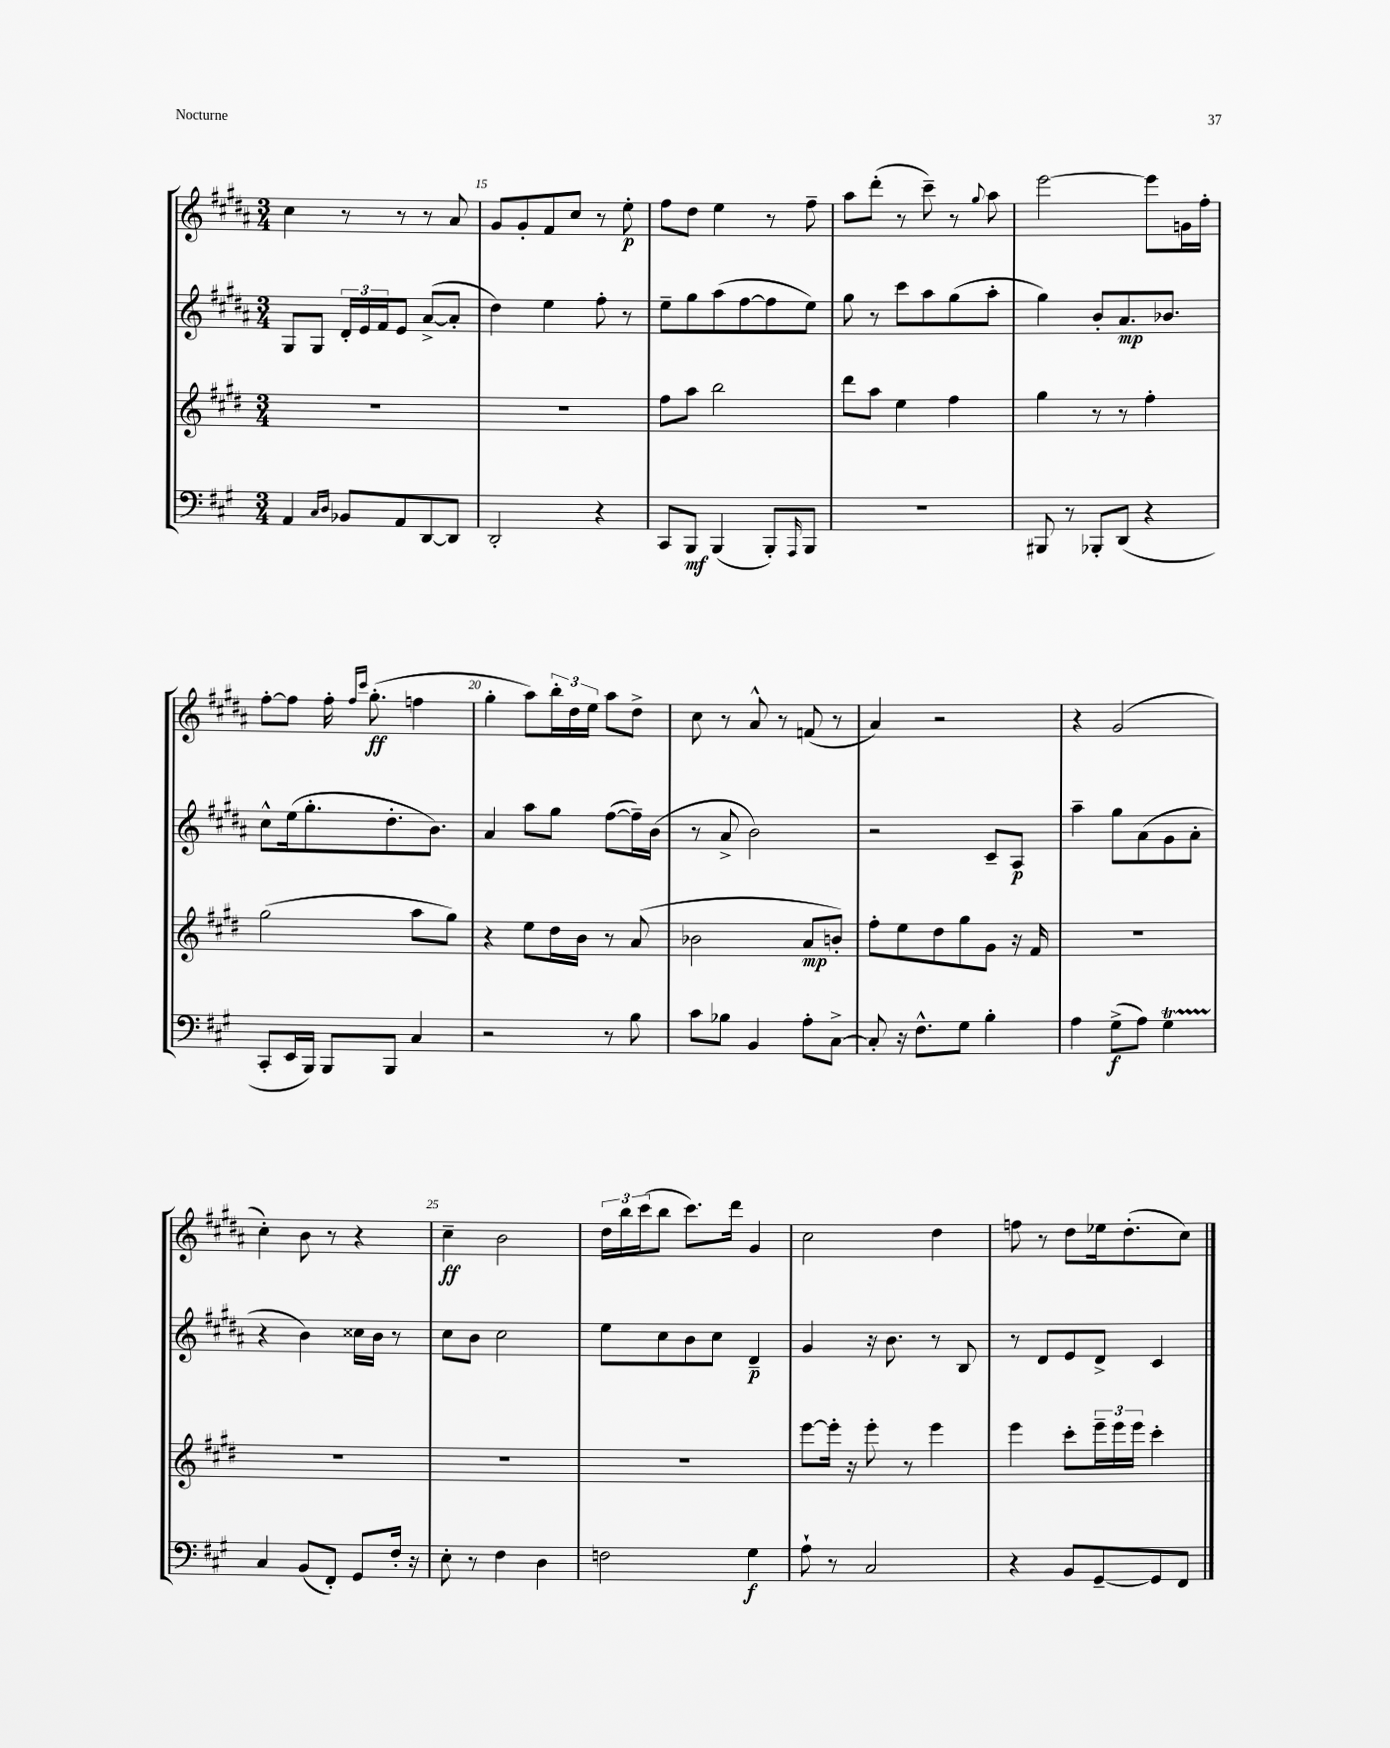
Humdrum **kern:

**kern	**dynam	**kern	**dynam	**kern	**dynam	**kern	**dynam
*part4	*part4	*part3	*part3	*part2	*part2	*part1	*part1
*staff4	*staff4	*staff3	*staff3	*staff2	*staff2	*staff1	*staff1
*clefF4	*	*clefG2	*	*clefG2	*	*clefG2	*
*k[f#c#g#]	*	*k[f#c#g#d#]	*	*k[f#c#g#d#a#]	*	*k[f#c#g#d#a#]	*
*M3/4	*	*M3/4	*	*M3/4	*	*M3/4	*
=14	=14	=14	=14	=14	=14	=14	=14
4AA/	.	2.r	.	8G#/L	.	4cc#\	.
.	.	.	.	8G#/J	.	.	.
16qqC#/LL	.	.	.	.	.	.	.
16qqD/JJ	.	.	.	.	.	.	.
8BB-X/L	.	.	.	24d#'/LL	.	8r	.
.	.	.	.	24e/	.	.	.
.	.	.	.	24f#/J	.	.	.
8AA/	.	.	.	8e/J	.	8r	.
[8DD/	.	.	.	([8a#^/L	.	8r	.
8DD/J]	.	.	.	8a#'/J]	.	8a#/	.
=15	=15	=15	=15	=15	=15	=15	=15
2DD'/	.	2.r	.	4dd#\)	.	8g#/L	.
.	.	.	.	.	.	8g#'/	.
.	.	.	.	4ee\	.	8f#/	.
.	.	.	.	.	.	8cc#/J	.
4r	.	.	.	8ff#'\	.	8r	.
.	.	.	.	8r	.	8ee'\	p
=16	=16	=16	=16	=16	=16	=16	=16
8CC#/L	.	8ff#\L	.	8ee~\L	.	8ff#\L	.
8BBB/J	mf	8aa\J	.	8gg#\	.	8dd#\J	.
(4BBB/	.	2bb\	.	(8aa#\	.	4ee\	.
.	.	.	.	[8ff#\	.	.	.
8BBB'/L)	.	.	.	8ff#\]	.	8r	.
16qqAAA/	.	.	.	.	.	.	.
8BBB/J	.	.	.	8ee\J)	.	8ff#~\	.
=17	=17	=17	=17	=17	=17	=17	=17
2.r	.	8ddd#\L	.	8gg#\	.	8aa#\L	.
.	.	8aa\J	.	8r	.	(8ddd#'\J	.
.	.	4ee\	.	8ccc#\L	.	8r	.
.	.	.	.	8aa#\	.	8ccc#~\)	.
.	.	4ff#\	.	(8gg#\	.	8r	.
.	.	.	.	.	.	8qqgg#/	.
.	.	.	.	8aa#'\J	.	8aa#\	.
=18	=18	=18	=18	=18	=18	=18	=18
8BBB#X/	.	4gg#\	.	4gg#\)	.	[2eee\	.
8r	.	.	.	.	.	.	.
8BBB-X'/L	.	8r	.	8b'/L	.	.	.
(8DD/J	.	8r	.	8.a#/	mp	.	.
4r	.	4ff#'\	.	.	.	8eee\L]	.
.	.	.	.	8.b-X/J	.	.	.
.	.	.	.	.	.	16gn\L	.
.	.	.	.	.	.	16ff#'\JJ	.
!!LO:LB:g=z
=19	=19	=19	=19	=19	=19	=19	=19
8CC#'/L	.	(2gg#\	.	8cc#^^\L	.	[8ff#'\L	.
16EE/L	.	.	.	(16ee\k	.	8ff#\J]	.
16BBB/JJ)	.	.	.	8.gg#'\	.	.	.
8BBB/L	.	.	.	.	.	16ff#'\	.
.	.	.	.	.	.	16qqff#/LL	.
.	.	.	.	.	.	16qqccc#/JJ	.
.	.	.	.	.	.	(8.gg#'\	ff
8BBB/J	.	.	.	8.dd#'\	.	.	.
4C#/	.	8aa\L	.	.	.	4ffn\	.
.	.	.	.	8.b\J)	.	.	.
.	.	8gg#\J)	.	.	.	.	.
=20	=20	=20	=20	=20	=20	=20	=20
2r	.	4r	.	4a#/	.	4gg#'\	.
.	.	8ee\L	.	8aa#\L	.	8aa#\L)	.
.	.	16dd#\L	.	8gg#\J	.	24bb'\L	.
.	.	.	.	.	.	24dd#\	.
.	.	16b\JJ	.	.	.	.	.
.	.	.	.	.	.	24ee\JJ	.
8r	.	8r	.	([8ff#\L	.	8aa#\L	.
8B\	.	(8a/	.	16ff#~\L])	.	8dd#^\J	.
.	.	.	.	(16b\JJ	.	.	.
=21	=21	=21	=21	=21	=21	=21	=21
8c#\L	.	2b-X\	.	8r	.	8cc#\	.
8B-X\J	.	.	.	8a#^/	.	8r	.
4BB/	.	.	.	2b\)	.	8a#^^/	.
.	.	.	.	.	.	8r	.
8A'\L	.	8a/L	mp	.	.	(8fn/	.
[8C#^\J	.	8bn'/J)	.	.	.	8r	.
=22	=22	=22	=22	=22	=22	=22	=22
8C#'/]	.	8ff#'\L	.	2r	.	4a#/)	.
16r	.	8ee\	.	.	.	.	.
8.F#^^\L	.	.	.	.	.	.	.
.	.	8dd#\	.	.	.	2r	.
8G#\J	.	8gg#\	.	.	.	.	.
4B'\	.	8g#\J	.	8c#~/L	.	.	.
.	.	16r	.	8A#/J	p	.	.
.	.	16f#/	.	.	.	.	.
=23	=23	=23	=23	=23	=23	=23	=23
4A\	.	2.r	.	4aa#~\	.	4r	.
(8G#^\L	f	.	.	8gg#\L	.	(2g#/	.
8A\J)	.	.	.	(8a#\	.	.	.
4G#t\	.	.	.	8g#\	.	.	.
.	.	.	.	8a#'\J	.	.	.
!!LO:LB:g=z
=24	=24	=24	=24	=24	=24	=24	=24
4C#/	.	2.r	.	4r	.	4cc#'\)	.
(8BB/L	.	.	.	4b\)	.	8b\	.
8FF#'/J)	.	.	.	.	.	8r	.
8GG#/L	.	.	.	16cc##X\LL	.	4r	.
.	.	.	.	16b\JJ	.	.	.
16F#'/Jk	.	.	.	8r	.	.	.
16r	.	.	.	.	.	.	.
=25	=25	=25	=25	=25	=25	=25	=25
8E'\	.	2.r	.	8cc#\L	.	4cc#~\	ff
8r	.	.	.	8b\J	.	.	.
4F#\	.	.	.	2cc#\	.	2b\	.
4D\	.	.	.	.	.	.	.
=26	=26	=26	=26	=26	=26	=26	=26
2Fn\	.	2.r	.	8ee\L	.	24dd#\LL	.
.	.	.	.	.	.	24bb\	.
.	.	.	.	.	.	(24ccc#\J	.
.	.	.	.	8cc#\	.	8bb\J	.
.	.	.	.	8b\	.	8.ccc#\L)	.
.	.	.	.	8cc#\J	.	.	.
.	.	.	.	.	.	16ddd#\Jk	.
4G#\	f	.	.	4d#~/	p	4g#/	.
=27	=27	=27	=27	=27	=27	=27	=27
8A`\	.	[8eee\L	.	4g#/	.	2cc#\	.
8r	.	16eee'\Jk]	.	.	.	.	.
.	.	16r	.	.	.	.	.
2C#/	.	8eee'\	.	16r	.	.	.
.	.	.	.	8.b\	.	.	.
.	.	8r	.	.	.	.	.
.	.	4eee\	.	8r	.	4dd#\	.
.	.	.	.	8B/	.	.	.
=28	=28	=28	=28	=28	=28	=28	=28
4r	.	4eee\	.	8r	.	8ffn\	.
.	.	.	.	8d#/L	.	8r	.
8BB/L	.	8ccc#'\L	.	8e/	.	8dd#\L	.
[8GG#~/	.	24eee~\L	.	8d#^/J	.	16ee-X\k	.
.	.	24eee\	.	.	.	.	.
.	.	.	.	.	.	(8.dd#'\	.
.	.	24eee\JJ	.	.	.	.	.
8GG#/]	.	4ccc#'\	.	4c#/	.	.	.
8FF#/J	.	.	.	.	.	8cc#\J)	.
==	==	==	==	==	==	==	==
*-	*-	*-	*-	*-	*-	*-	*-
